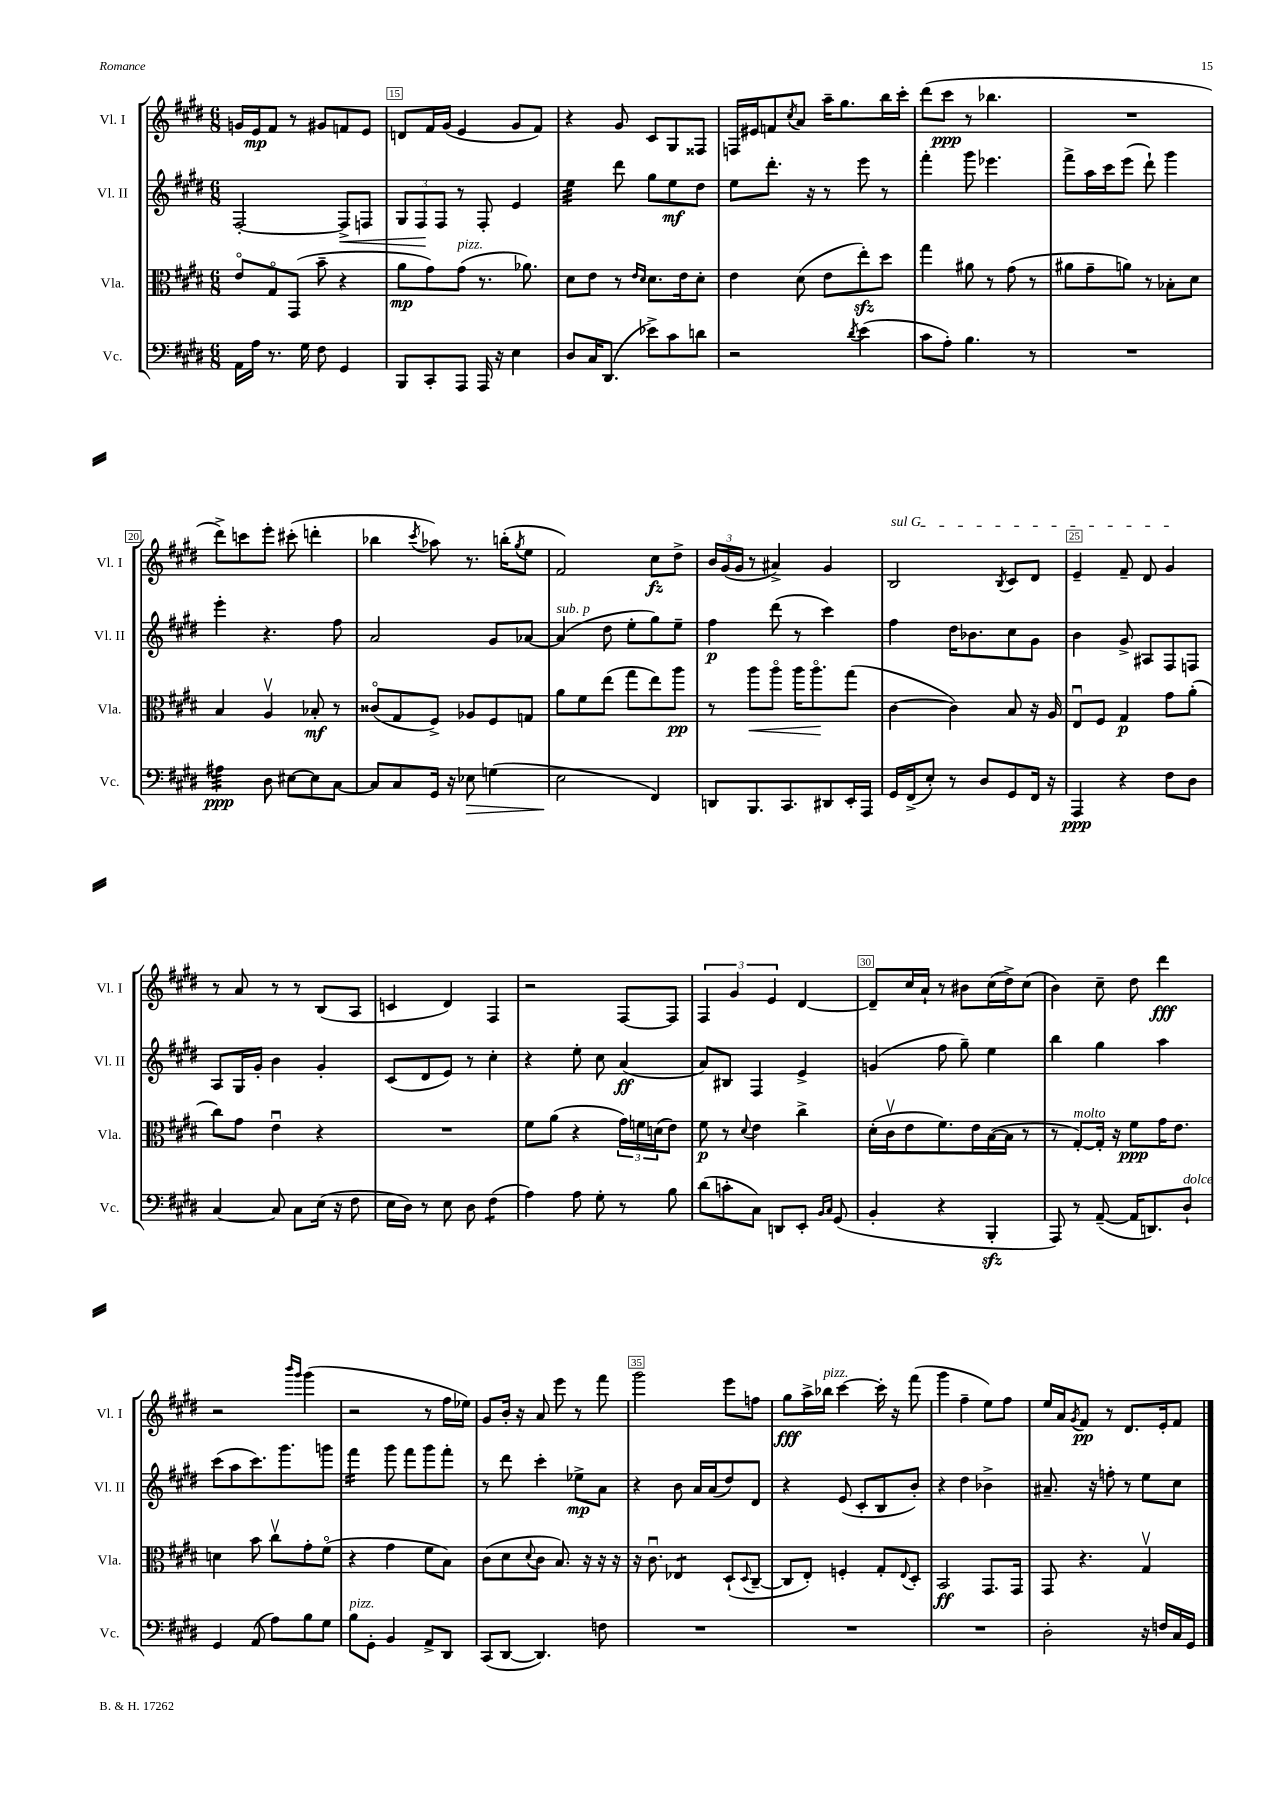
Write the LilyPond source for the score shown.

<<
\new StaffGroup <<
\new Staff = "s0" \with { instrumentName = "Vl. I" shortInstrumentName = "Vl. I" } {
    \clef treble \key e \major \numericTimeSignature \time 6/8
    g'16 e'16\mp fis'8 r8 gis'8 f'8 e'8 |
    d'8 fis'16 gis'16( e'4 gis'8 fis'8) |
    r4 gis'8 cis'8 gis8 fisis8 |
    f16 eis'16 f'8 \acciaccatura { cis''8 } a'8 a''16-- gis''8. b''16 cis'''16-. |
    dis'''8( cis'''8\ppp r8 bes''4. |
    R2. |
    dis'''8->) c'''8 e'''8-. cis'''8-.( d'''4-. |
    bes''4 \acciaccatura { cis'''8 } aes''8) r8. b''16-.( \acciaccatura { gis''8 } e''8 |
    fis'2) cis''8\fz dis''8-> |
    \tuplet 3/2 { b'16 gis'16( gis'16 } r8 ais'4->) gis'4 |
    \once \override TextSpanner.bound-details.left.text = \markup { \italic "sul G" } b2\startTextSpan \acciaccatura { b8 } cis'8 dis'8 |
    e'4-- fis'8-- dis'8 gis'4\stopTextSpan |
    r8 a'8 r8 r8 b8( a8 |
    c'4 dis'4) fis4 |
    r2 fis8~ fis8 |
    \tuplet 3/2 { fis4 gis'4 e'4 } dis'4~ |
    dis'8-- cis''16 a'16-! r8 bis'8 cis''16( dis''16->) cis''8( |
    b'4) cis''8-- dis''8 dis'''4\fff |
    r2 \grace { b'''16 gis'''16 } gis'''4( |
    r2 r8 fis''16 ees''16) |
    gis'8 b'16-. r16 a'8 e'''8 r8 fis'''8 |
    gis'''2 e'''8 f''8 |
    gis''8\fff a''16-> bes''16^\markup { \italic "pizz." } cis'''4~ cis'''16-. r16 fis'''8( |
    gis'''4 fis''4-- e''8) fis''8 |
    e''16 a'16 \acciaccatura { gis'8 } fis'8\pp r8 dis'8. e'16-. fis'8 \bar "|." |
}
\new Staff = "s1" \with { instrumentName = "Vl. II" shortInstrumentName = "Vl. II" } {
    \clef treble \key e \major \numericTimeSignature \time 6/8
    fis2~-. fis8->\< f8 |
    \tuplet 3/2 { gis8 fis8\! fis8 } r8 fis8-. e'4 |
    e''4:32 dis'''8 gis''8 e''8\mf dis''8 |
    e''8 dis'''8.-. r16 r8 e'''8 r8 |
    fis'''4-. gis'''8 ees'''4. |
    fis'''8-> a''16 cis'''16 e'''8( dis'''8-!) gis'''4 |
    e'''4-. r4. fis''8 |
    a'2 gis'8 aes'8~ |
    aes'4^\markup { \italic "sub. p" }( dis''8 e''8-. gis''8) e''8-- |
    fis''4\p dis'''8( r8 cis'''4) |
    fis''4 dis''16 bes'8. cis''8 gis'8 |
    b'4 gis'8-> ais8 fis8 f8 |
    a8 gis16 gis'16-. b'4 gis'4-. |
    cis'8( dis'8 e'8) r8 cis''4-. |
    r4 e''8-. cis''8 a'4\ff( |
    a'8) bis8 fis4 e'4-> |
    g'4( fis''8 gis''8--) e''4 |
    b''4 gis''4 a''4 |
    cis'''8( a''8 cis'''8.) gis'''8. g'''8 |
    fis'''4:16 gis'''8 fis'''8 gis'''8 fis'''8-. |
    r8 dis'''8 cis'''4-. ees''8->\mp a'8 |
    r4 b'8 a'16 a'16( dis''8) dis'8 |
    r4 e'8( cis'8-. b8 b'8-.) |
    r4 dis''4 bes'4-> |
    ais'8.-- r16 f''8-. r8 e''8 cis''8 \bar "|." |
}
\new Staff = "s2" \with { instrumentName = "Vla." shortInstrumentName = "Vla." } {
    \clef alto \key e \major \numericTimeSignature \time 6/8
    e'8\flageolet gis8\flageolet gis,8( b'8-- r4 |
    a'8\mp gis'8) gis'8^\markup { \italic "pizz." }( r8. aes'8.) |
    dis'8 e'8 r8 \grace { e'16 dis'16 } dis'8. e'16 dis'8-. |
    e'4 dis'8( e'8 e''8-.\sfz) dis''8 |
    gis''4 ais'8 r8 gis'8( r8 |
    ais'8 gis'8-- a'8) r8 bes8-. dis'8 |
    b4 a4\upbow bes8-.\mf r8 |
    cisis'8\flageolet( gis8 fis8->) aes8 fis8 g8 |
    a'8 fis'8 e''8( gis''8 e''8) a''8\pp |
    r8 a''8\< a''8\flageolet a''16 a''8.\flageolet\! gis''8( |
    cis'4~ cis'4) b8 r16 a16 |
    e8\downbow fis8 gis4\p gis'8 a'8-.( |
    cis''8) gis'8 e'4\downbow r4 |
    R2. |
    fis'8 a'8( r4 \tuplet 3/2 { gis'16) f'16 d'16( } e'8) |
    fis'8\p r8 \appoggiatura { dis'8 } e'4 cis''4-> |
    dis'16-.( cis'16\upbow e'8 fis'8.) e'16 b16~( b16 r8 |
    r8 gis8~-.^\markup { \italic "molto" }) gis16-. r16 fis'8\ppp gis'16 e'8. |
    d'4 b'8 cis''8\upbow gis'8-. fis'8\flageolet( |
    r4 gis'4 fis'8 b8) |
    cis'8( dis'8 \appoggiatura { dis'8 } cis'8 b8.) r16 r16 r16 |
    r16 cis'8.\downbow ees4:8 dis8-!( \appoggiatura { dis8 } cis8~-- |
    cis8 e8-.) f4-. gis8-. \appoggiatura { e8 } dis8-. |
    b,2\ff gis,8. gis,16 |
    gis,8 r4. gis4\upbow \bar "|." |
}
\new Staff = "s3" \with { instrumentName = "Vc." shortInstrumentName = "Vc." } {
    \clef bass \key e \major \numericTimeSignature \time 6/8
    a,16 a16 r8. gis16 fis8 gis,4 |
    b,,8 cis,8-. a,,8 a,,16 r16 e4 |
    dis8 cis16 dis,8.( ees'8->) cis'8 d'8 |
    r2 \acciaccatura { dis'8 } e'4( |
    cis'8 a8-.) b4. r8 |
    R2. |
    ais4:32\ppp dis8 eis8~ eis8 cis8~ |
    cis8 cis8 gis,16 r16 ees8\> g4( |
    e2\! fis,4) |
    d,8 b,,8. cis,8. dis,8 e,16-. a,,16 |
    gis,16 fis,16->( e8-.) r8 dis8 gis,8 fis,16 r16 |
    a,,4\ppp r4 fis8 dis8 |
    cis4~ cis8 cis8 e16( r16 fis8 |
    e16 dis16) r8 e8 dis8 fis4:8( |
    a4) a8 gis8-. r8 b8 |
    dis'8( c'8-. cis8) d,8 e,8-. \grace { b,16 cis16 } gis,8( |
    b,4-. r4 b,,4-.\sfz |
    a,,8) r8 a,8~--( a,16 d,8.) dis8-!^\markup { \italic "dolce" } |
    gis,4 a,8( a8) b8 gis8 |
    b8^\markup { \italic "pizz." } gis,8-. b,4 a,8-> dis,8 |
    cis,8( dis,8~ dis,4.) f8 |
    R2. |
    R2. |
    R2. |
    dis2-. r16 f16 cis16 gis,16 \bar "|." |
}
>>
>>
\layout { \context { \Score currentBarNumber = #14 \override BarNumber.break-visibility = ##(#f #t #t) barNumberVisibility = #(every-nth-bar-number-visible 5) \override BarNumber.stencil = #(make-stencil-boxer 0.1 0.3 ly:text-interface::print) } }
